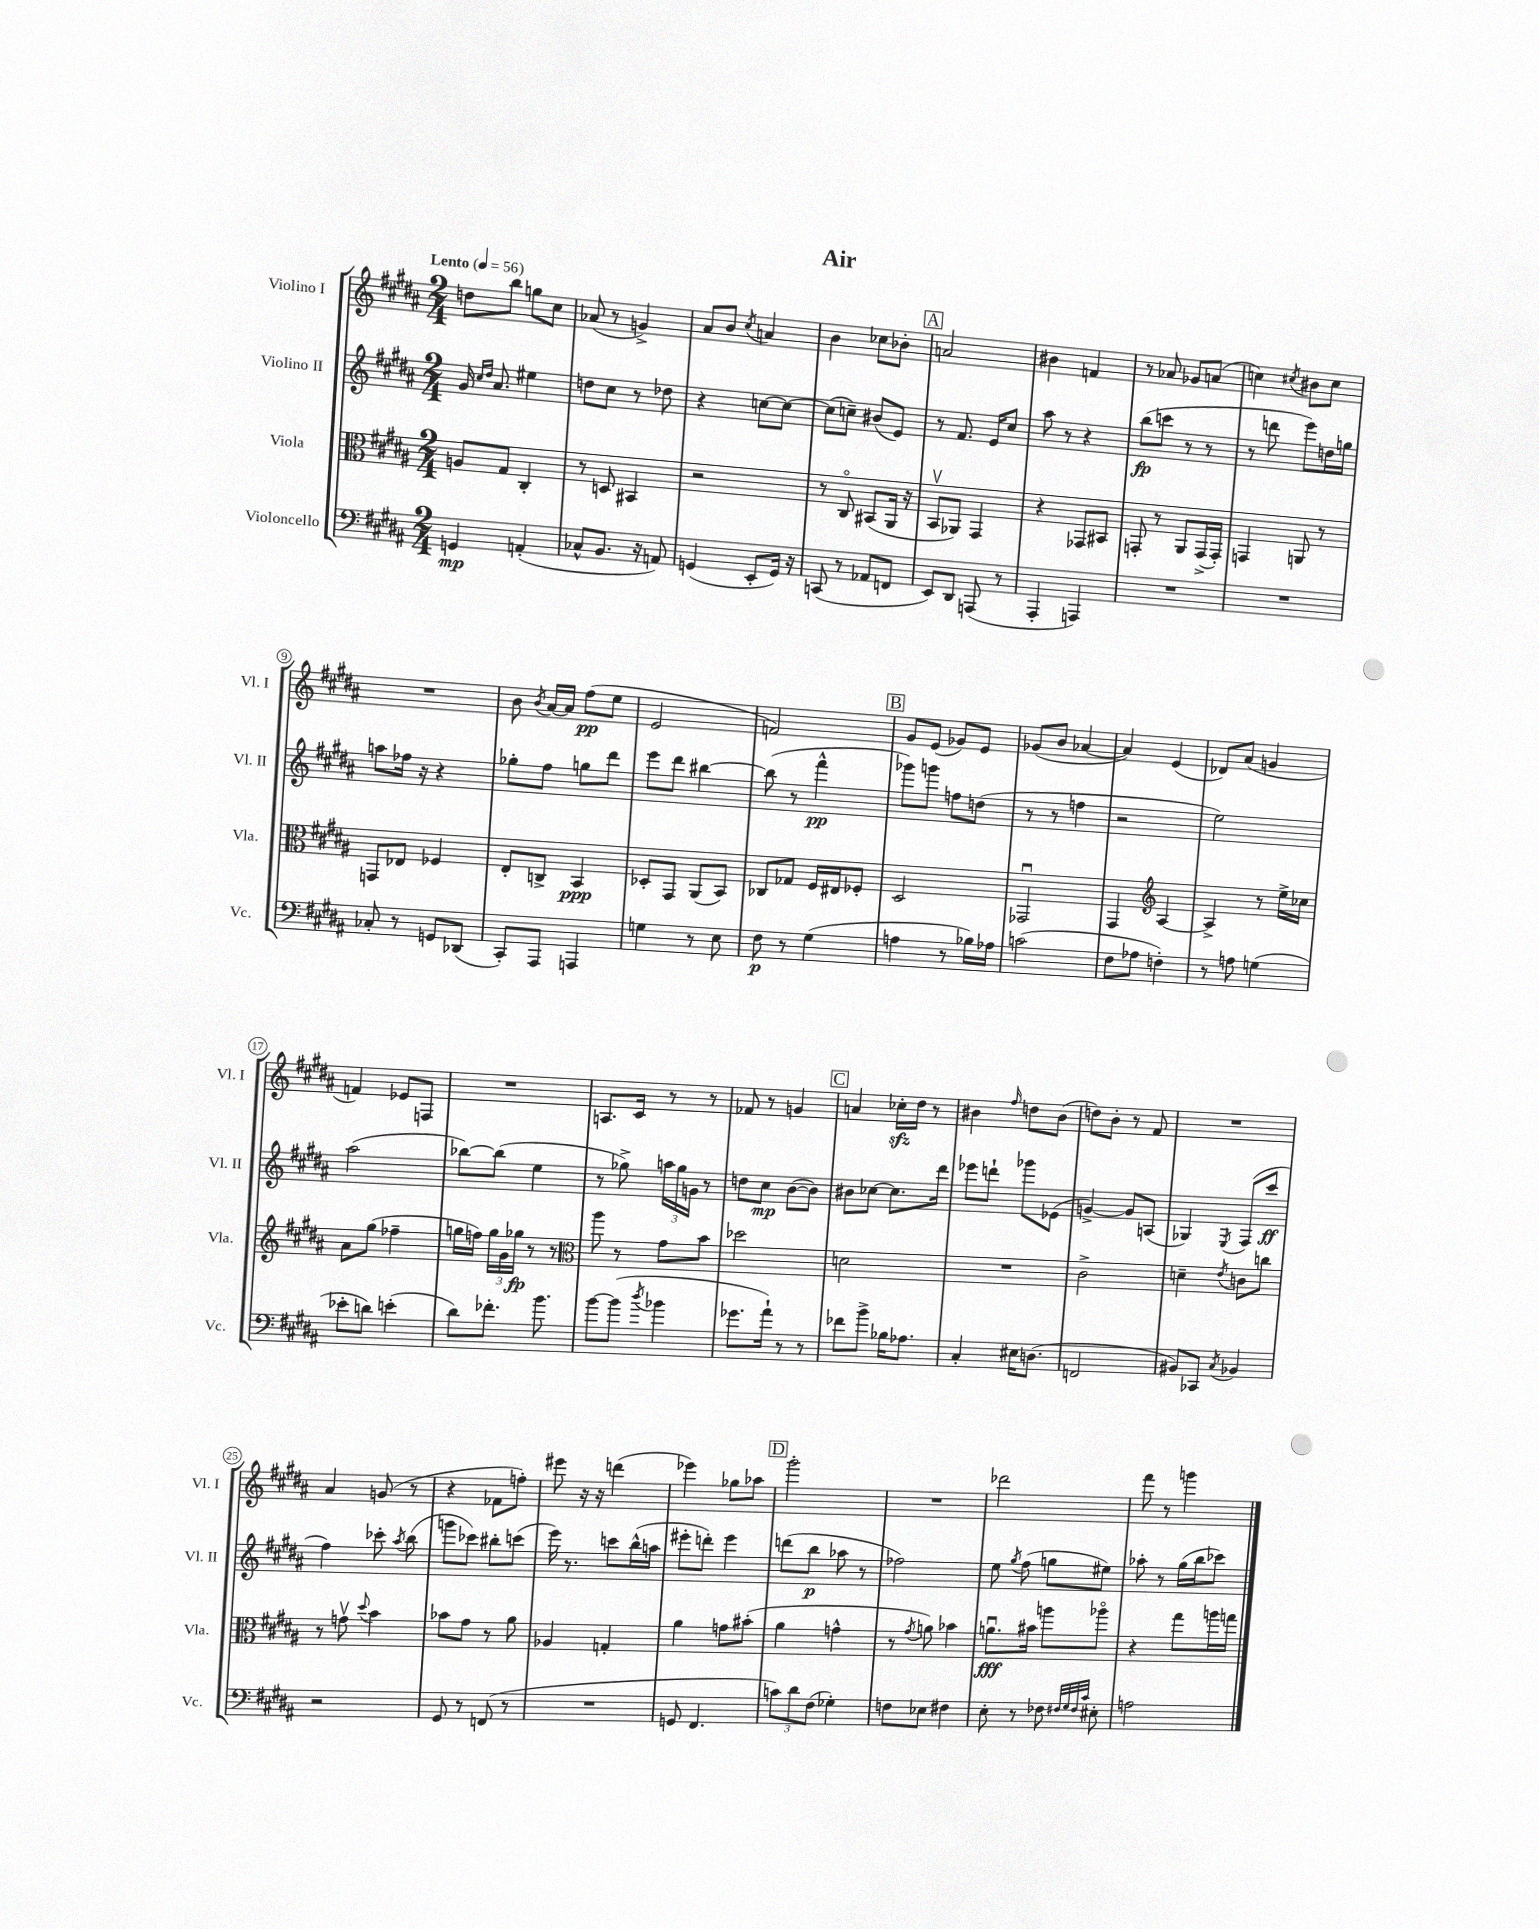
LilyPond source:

\header { title = "Air" }
<<
\new StaffGroup <<
\new Staff = "s0" \with { instrumentName = "Violino I" shortInstrumentName = "Vl. I" } {
    \clef treble \key b \major \numericTimeSignature \time 2/4 \tempo "Lento" 4 = 56
    \autoBeamOff d''8[ b''8] g''8[ cis''8] |
    aes'8( r8 g'4->) |
    ais'8[ b'8] \acciaccatura { cis''8 } a'4 |
    b'4 ces''8[ bes'8]-. |
    \mark \markup { \box "A" } a'2 |
    bis'4 f'4 |
    r8 aes'8 ges'8[ a'8]( |
    c''4) \acciaccatura { cis''8 } bis'8[ cis''8] |
    R2 |
    b'8 \acciaccatura { b'8 } ais'16[~ ais'16] fis''8[\pp( e''8] |
    e'2 |
    f'2) |
    \mark \markup { \box "B" } gis'8[ e'8]( ges'8[) e'8] |
    ges'8[( b'8] aes'4~ |
    aes'4) e'4( |
    des'8[) ais'8]( g'4 |
    f'4) ees'8[ f8] |
    R2 |
    a8.[ cis'16] r8 r8 |
    fes'8 r8 g'4 |
    \mark \markup { \box "C" } a'4 ces''16[-.\sfz dis''16] r8 |
    bis'4 \grace { fis''16 } d''8[ bis'8]( |
    d''8[) b'8]-. r8 fis'8 |
    R2 |
    ais'4 g'8( r8 |
    r4 fes'8[ f''8]-.) |
    eis'''8 r16 r16 d'''4( |
    ees'''4) ges''8[ aes''8] |
    \mark \markup { \box "D" } gis'''2-. |
    R2 |
    des'''2 |
    fis'''8 r8 g'''4 \bar "|." |
}
\new Staff = "s1" \with { instrumentName = "Violino II" shortInstrumentName = "Vl. II" } {
    \clef treble \key b \major \numericTimeSignature \time 2/4
    \autoBeamOff gis'16 \grace { cis''16[ dis''16] } ais'8. eis''4 |
    d''8[ cis''8] r8 des''8 |
    r4 c''8[~ c''8]~ |
    c''8[( c''8]--) bis'8[( e'8]) |
    \mark \markup { \box "A" } r8 fis'8. e'16[ cis''8] |
    ais''8 r8 r4 |
    b''8[\fp( c'''8] r8 r8 |
    r8 d'''8 e'''8[) d''16 g''16] |
    a''8[ fes''16] r16 r4 |
    ges''8[-. fis''8] g''8[ dis'''8] |
    e'''8[ dis'''8] bis''4~ |
    bis''8( r8 fis'''4-^\pp |
    \mark \markup { \box "B" } ges'''8[) g'''8] f''8[ d''8]( |
    r8 r8 f''4 |
    r2 |
    e''2) |
    ais''2( |
    bes''8[~) bes''8]( e''4 |
    r8 ges''8->) \tuplet 3/2 { a''16[ ges''16 g'16] } r8 |
    d''8[ cis''8]\mp b'8[~( b'8]) |
    \mark \markup { \box "C" } bis'8[ ces''8]~ ces''8.[ dis'''16] |
    ees'''8[ d'''8]-! ges'''8[ ees'8]( |
    g'4~->) g'8[ a8]( |
    ges4) \acciaccatura { e8 } fis8[( cis'''8]\ff |
    fis''4) ces'''8-. \acciaccatura { ais''8 } b''8( |
    g'''8[ ces'''8]) bis''8[-. c'''8]( |
    e'''16) r8. c'''8[ b''16-^( a''16] |
    eis'''8[-. d'''8]-.) eis'''4 |
    \mark \markup { \box "D" } d'''8[( b''8]\p aes''8 r8 |
    fes''2) |
    e''8 \acciaccatura { gis''8 } fis''8( g''8[ eis''8]) |
    aes''8-. r8 gis''16[( b''16 ces'''8]) \bar "|." |
}
\new Staff = "s2" \with { instrumentName = "Viola" shortInstrumentName = "Vla." } {
    \clef alto \key b \major \numericTimeSignature \time 2/4
    \autoBeamOff a8[ gis8] cis4-. |
    r8 d8 bis,4 |
    r2 |
    r8 cis8\flageolet bis,8[( ais,16] r16 |
    \mark \markup { \box "A" } b,8[\upbow aes,8]) gis,4 |
    r4 ges,8[ bis,8] |
    g,8-. r8 ais,8[ g,16->( g,16]-.) |
    g,4 a,8 r8 |
    g,8[ ees8] fes4 |
    e8[-. c8]-> b,4\ppp |
    des8[-. gis,8] ais,8[( b,8]) |
    ces8[ ges8] fis16[ eis16 fes8]-. |
    \mark \markup { \box "B" } dis2 |
    ges,2\downbow |
    gis,4 \clef treble ais4~ |
    ais4-> r8 e''16[-> ces''16] |
    ais'8[ gis''8]( fes''4-- |
    g''16[ f''16]) \tuplet 3/2 { g''16[ gis'16 ges''16]\fp } r8 r8 |
    \clef alto ais''8 r8 gis'8[ b'8] |
    des''2 |
    \mark \markup { \box "C" } d'2 |
    R2 |
    cis'2-> |
    d'4-- \acciaccatura { e'8 } c'8[ c''8] |
    r8 g'8\upbow \appoggiatura { dis''8 } b'4 |
    bes'8[ gis'8] r8 ais'8 |
    aes4 g4-. |
    ais'4 g'8[ bis'8]-.( |
    \mark \markup { \box "D" } ais'4 g'4-^ |
    r8 \acciaccatura { gis'8 } a'8) bes'4 |
    a'8.[\downbow\fff bis'16] a''8[ aes''8]\flageolet |
    r4 gis''8[ a''16 g''16] \bar "|." |
}
\new Staff = "s3" \with { instrumentName = "Violoncello" shortInstrumentName = "Vc." } {
    \clef bass \key b \major \numericTimeSignature \time 2/4
    \autoBeamOff g,4\mp a,4-.( |
    ces8[-^ b,8.] r16 a,8) |
    g,4( e,8[-. g,16]) r16 |
    c,8( r8 aes,8[ f,8] |
    \mark \markup { \box "A" } e,8[) dis,8] a,,8( r8 |
    ais,,4-. a,,4) |
    R2 |
    R2 |
    ces8-. r8 g,8[ des,8]( |
    cis,8[-.) ais,,8] a,,4 |
    g4 r8 e8 |
    fis8\p r8 gis4( |
    \mark \markup { \box "B" } a4 r8 bes16[) aes16] |
    c'2( |
    fis8[ aes8] f4-.) |
    r8 a8 g4( |
    ees'8[-. d'8]) e'4-.( |
    dis'8[) fes'8.]-. b'8. |
    b'8[~ b'8]( \acciaccatura { dis''8 } bes'4 |
    ges'8.[ ais'16]-!) r8 r8 |
    \mark \markup { \box "C" } fes'8[ b'8]-> bes16[ aes8.] |
    cis4-. eis16[ d8.]( |
    f,2 |
    bis,8[) ces,8] \acciaccatura { cis8 } bes,4 |
    r2 |
    gis,8 r8 f,8( r8 |
    R2 |
    g,8 fis,4. |
    \mark \markup { \box "D" } \tuplet 3/2 { c'8[) dis'8 fis8]( } ges4-.) |
    f8[ ees8] fis4 |
    e8-. r8 fes8 \grace { fis32[ gis32 fis32 cis'32] } eis8-. |
    a2 \bar "|." |
}
>>
>>
\layout { \context { \Score \override BarNumber.stencil = #(make-stencil-circler 0.1 0.3 ly:text-interface::print) } }
